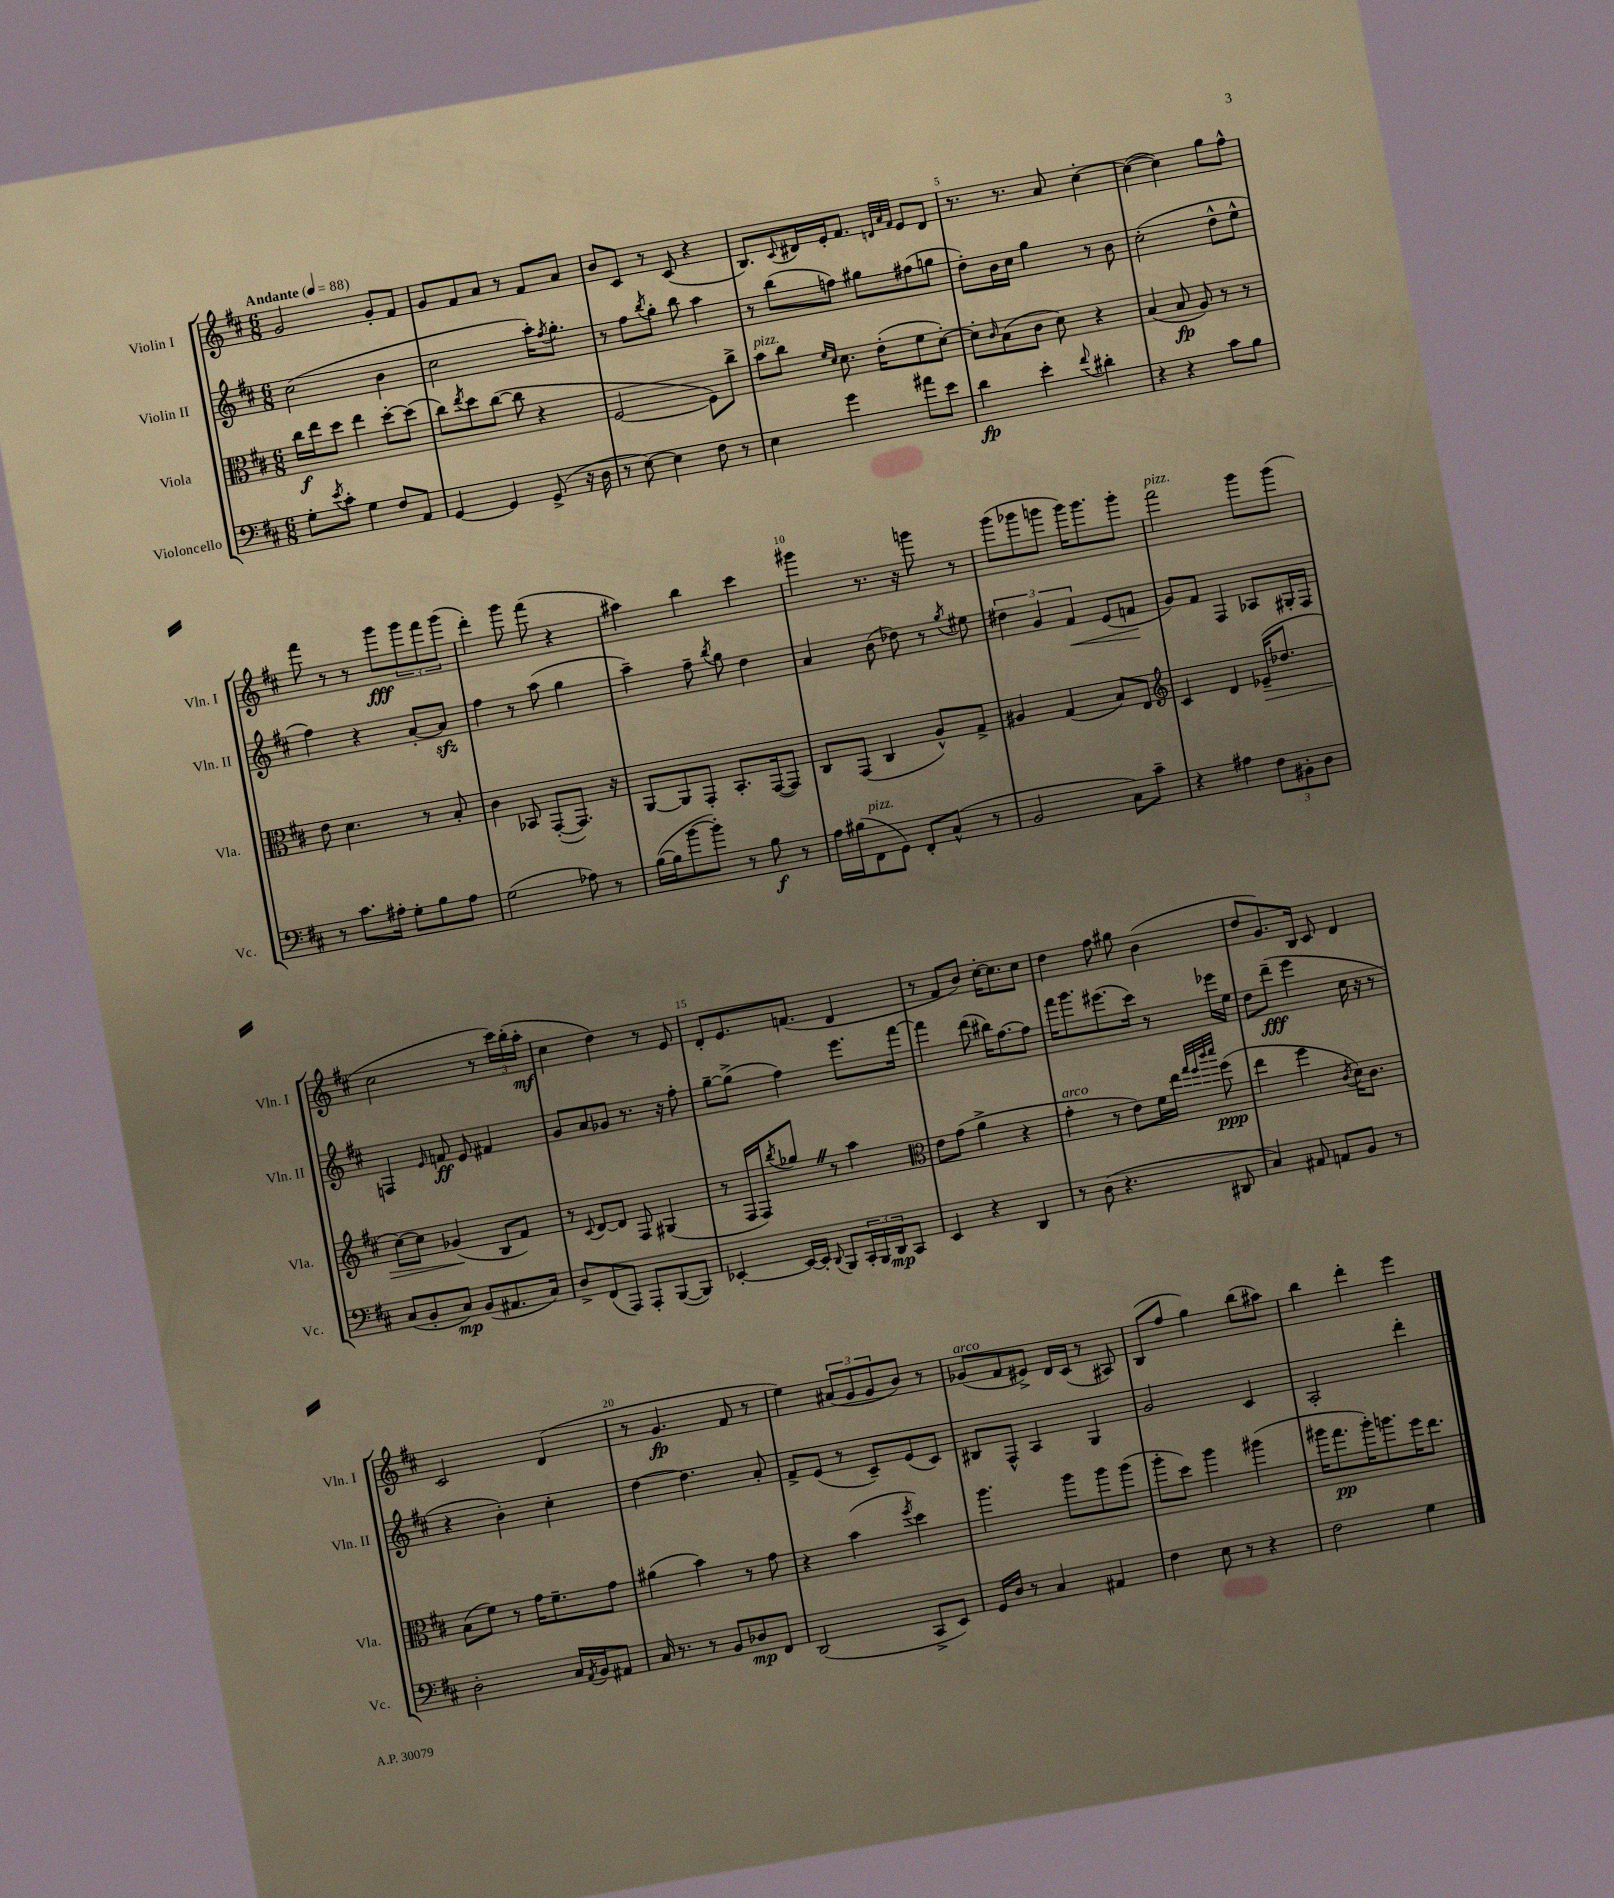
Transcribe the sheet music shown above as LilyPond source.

<<
\new StaffGroup <<
\new Staff = "s0" \with { instrumentName = "Violin I" shortInstrumentName = "Vln. I" } {
    \clef treble \key d \major \numericTimeSignature \time 6/8 \tempo "Andante" 4 = 88
    g'2 g'8-. fis'8 |
    g'8 fis'8 a'8 r8 fis'8 a'8 |
    b'8 cis'8 r8 cis'8( r4 |
    b8.) \appoggiatura { cis'8 } dis'16 e'16-. fis'8. \grace { d'32 a'32 fis'32 } e'8 d'8 |
    r8. r8. a'8 cis''4~-. |
    cis''4~( cis''4) g''8 fis''8-^ |
    fis'''8 r8 r8 g'''8\fff \tuplet 3/2 { g'''8 fis'''8 g'''8( } |
    d'''4-.) g'''8 fis'''8( r4 |
    ais''4) b''4 cis'''4 |
    gis'''4 r8. r16 g'''8 r8 |
    g'''8( ges'''8 g'''8 g'''16) g'''8. g'''8-. |
    fis'''2^\markup { \italic "pizz." } g'''8 g'''8( |
    cis''2 r8 \tuplet 3/2 { cis'''16) b''16-.( a''16-.\mf } |
    cis''4 d''4) r8 e'8 |
    d'8-. e'8. f'8.( d'4 |
    r8 fis'8 b'8) cis''16~-. cis''8. cis''8 |
    d''4 fis''8 gis''8 b'4( |
    d''8 g'8.) b16 cis'8 d'4 |
    cis'2 d'4( |
    r8 g'4.\fp fis'8 r8 |
    e''4) \tuplet 3/2 { ais'8( g'8 g'8 } b'8) r8 |
    ges'8^\markup { \italic "arco" }( fis'8 eis'8->) d'16 cis'16( r8 ais8) |
    b8( fis''8 g''4) b''8( ais''8) |
    b''4 d'''4-. e'''4 \bar "|." |
}
\new Staff = "s1" \with { instrumentName = "Violin II" shortInstrumentName = "Vln. II" } {
    \clef treble \key d \major \numericTimeSignature \time 6/8
    cis''2( b'4 |
    cis''2 a''16-.) \acciaccatura { fis''8 } g''8.-. |
    r8 fis''8 \acciaccatura { b''8 } g''8-. b''8 a''4 |
    r8 b''8( f''8) gis''8 fis''8( g''8 |
    d''8-.) b'16 cis''16 g''4 r8 b'8 |
    cis''2-.( d''8-^ e''8-^ |
    fis''4) r4 a'8~-. a'8\sfz |
    fis''4 r8 a''8( g''4 |
    a''4--) fis''8-- \acciaccatura { b''8 } g''8 d''4 |
    a'4 b'8( des''8) r8 \acciaccatura { g''8 } eis''8 |
    \tuplet 3/2 { dis''4 g'4 fis'4\< } e'8( f'8\! |
    g'8) fis'8 fis4 aes8 gis16-. fis16 |
    f4 \grace { e'16 } f'8\ff e'8 fis'4 |
    g'8 a'8 ges'8 r8. r16 fis''8-. |
    g''8~-- g''8->( fis''4) e'''8. fis'''16~ |
    fis'''4 d'''8( bis''16) fis''8.~ fis''8 |
    fis'''16 g'''8. eis'''8.( cis'''16) r8 ees'''16 e''16 |
    d''8 d'''8--\fff( e'''4 cis''16 r16 r8 |
    r4 b'4-.) cis''4-. |
    d''4~ d''4. a'8-. |
    fis'8-> e'8( r8 cis'8--) e'8( cis'8) |
    bis8 fis8-^ a4 g4 |
    g'2 cis'4 |
    a2-. d'''4-. \bar "|." |
}
\new Staff = "s2" \with { instrumentName = "Viola" shortInstrumentName = "Vla." } {
    \clef alto \key d \major \numericTimeSignature \time 6/8
    cis''16\f e''16 d''8 e''4 d''8~-. d''8( |
    cis''8) \acciaccatura { e''8 } d''8 cis''8~( cis''8 r4 |
    fis2~ fis8) cis''8-> |
    b'8^\markup { \italic "pizz." } cis''8 \grace { fis'16 d'16 } d'8. e'16-.( fis'8 d'8~-.) |
    d'8-. \grace { cis'16 } b8( cis'8 d'8) r4 |
    b4( b8\fp a8) r8 r8 |
    e'8 d'4. r8 b8-. |
    cis'4 bes,8 g,8~-.( g,8.) r16 |
    a,8~ a,8 g,8-. b,8.-. g,16~( g,8) |
    cis8 g,8( cis4 a8-^) g8-> |
    ais4 g4( b8) e8 |
    \clef treble cis'4 d'4 ees'16--\>( des''8. |
    cis''8~) cis''8 ges'4\!( b8 fis'8) |
    r8 \appoggiatura { cis'8 } d'8~ d'8 fis8 gis4( |
    r8 fis16 fis16) \acciaccatura { b''8 } ges''8 \once \override BreathingSign.text = \markup { \musicglyph "scripts.caesura.straight" } \breathe r8 a''4 |
    \clef alto e'8 g'8( a'4-> r4 |
    g'4-.^\markup { \italic "arco" } r8 e'8) fis'16 e''16 \grace { g''32 fis''32 cis'''32 d'''32 } fis''8\ppp( |
    e''4 fis''4 \acciaccatura { cis'8 } d'16) cis'8. |
    b8( fis'8) r8 g'16 fis'8.-- g'8 |
    ais'4( b'4) r8 g'8 |
    r4 b'4( \acciaccatura { fis''8 } d''4) |
    a''4. a''8 a''8 a''8( |
    a''8-. d''8) a''4 ais''4( |
    ais''16 g''8.\pp ais''16-.) a''8. fis''16 e''8. \bar "|." |
}
\new Staff = "s3" \with { instrumentName = "Violoncello" shortInstrumentName = "Vc." } {
    \clef bass \key d \major \numericTimeSignature \time 6/8
    g8-. \acciaccatura { e'8 } cis'8-. g4 fis8 a,8 |
    g,4~ g,4 g,8->( r16 d16 |
    r8 e8~) e4 fis8 r8 |
    e4 g'4 ais'8 e'8 |
    d'4\fp e'4-. \appoggiatura { fis'8 } dis'4-. |
    r4 r4 cis'8 b8 |
    r8 cis'8. ais16-. g8-. b8 ais8 |
    g2( aes8) r8 |
    b16~( b16 b'8~ b'8-.) r8 b8\f r8 |
    a16 bis16( fis,8^\markup { \italic "pizz." } g,8) fis,8-. cis8-^( r8 |
    b,2 cis8) cis'8-- |
    r4 ais4 \tuplet 3/2 { fis8 bis,8-. d8 } |
    cis8( b,8-. cis8\mp) b,8( ais,8. cis16) |
    d8-> fis,8( a,,8) a,,8-. b,,8~( b,,8) |
    ees,4~-. ees,16~ ees,16-. \appoggiatura { d,8 } b,,8 \tuplet 3/2 { cis,16-. b,,16 d,16\mp } cis,8 |
    e,4 r4 d,4 |
    r8 d8( r4. dis,8 |
    cis4) ais,8 a,8 b,8 r8 |
    d2-. cis16 \acciaccatura { a,8 } b,16 ais,8 |
    cis16 r8. r8 b,8 des8\mp fis,8 |
    d,2( cis,8-> e,8) |
    g,16 d16 r8 cis4 ais,4 |
    fis4 e8 r8 r4 |
    fis2 g4 \bar "|." |
}
>>
>>
\layout { \context { \Score \override BarNumber.break-visibility = ##(#f #t #t) barNumberVisibility = #(every-nth-bar-number-visible 5) } }
